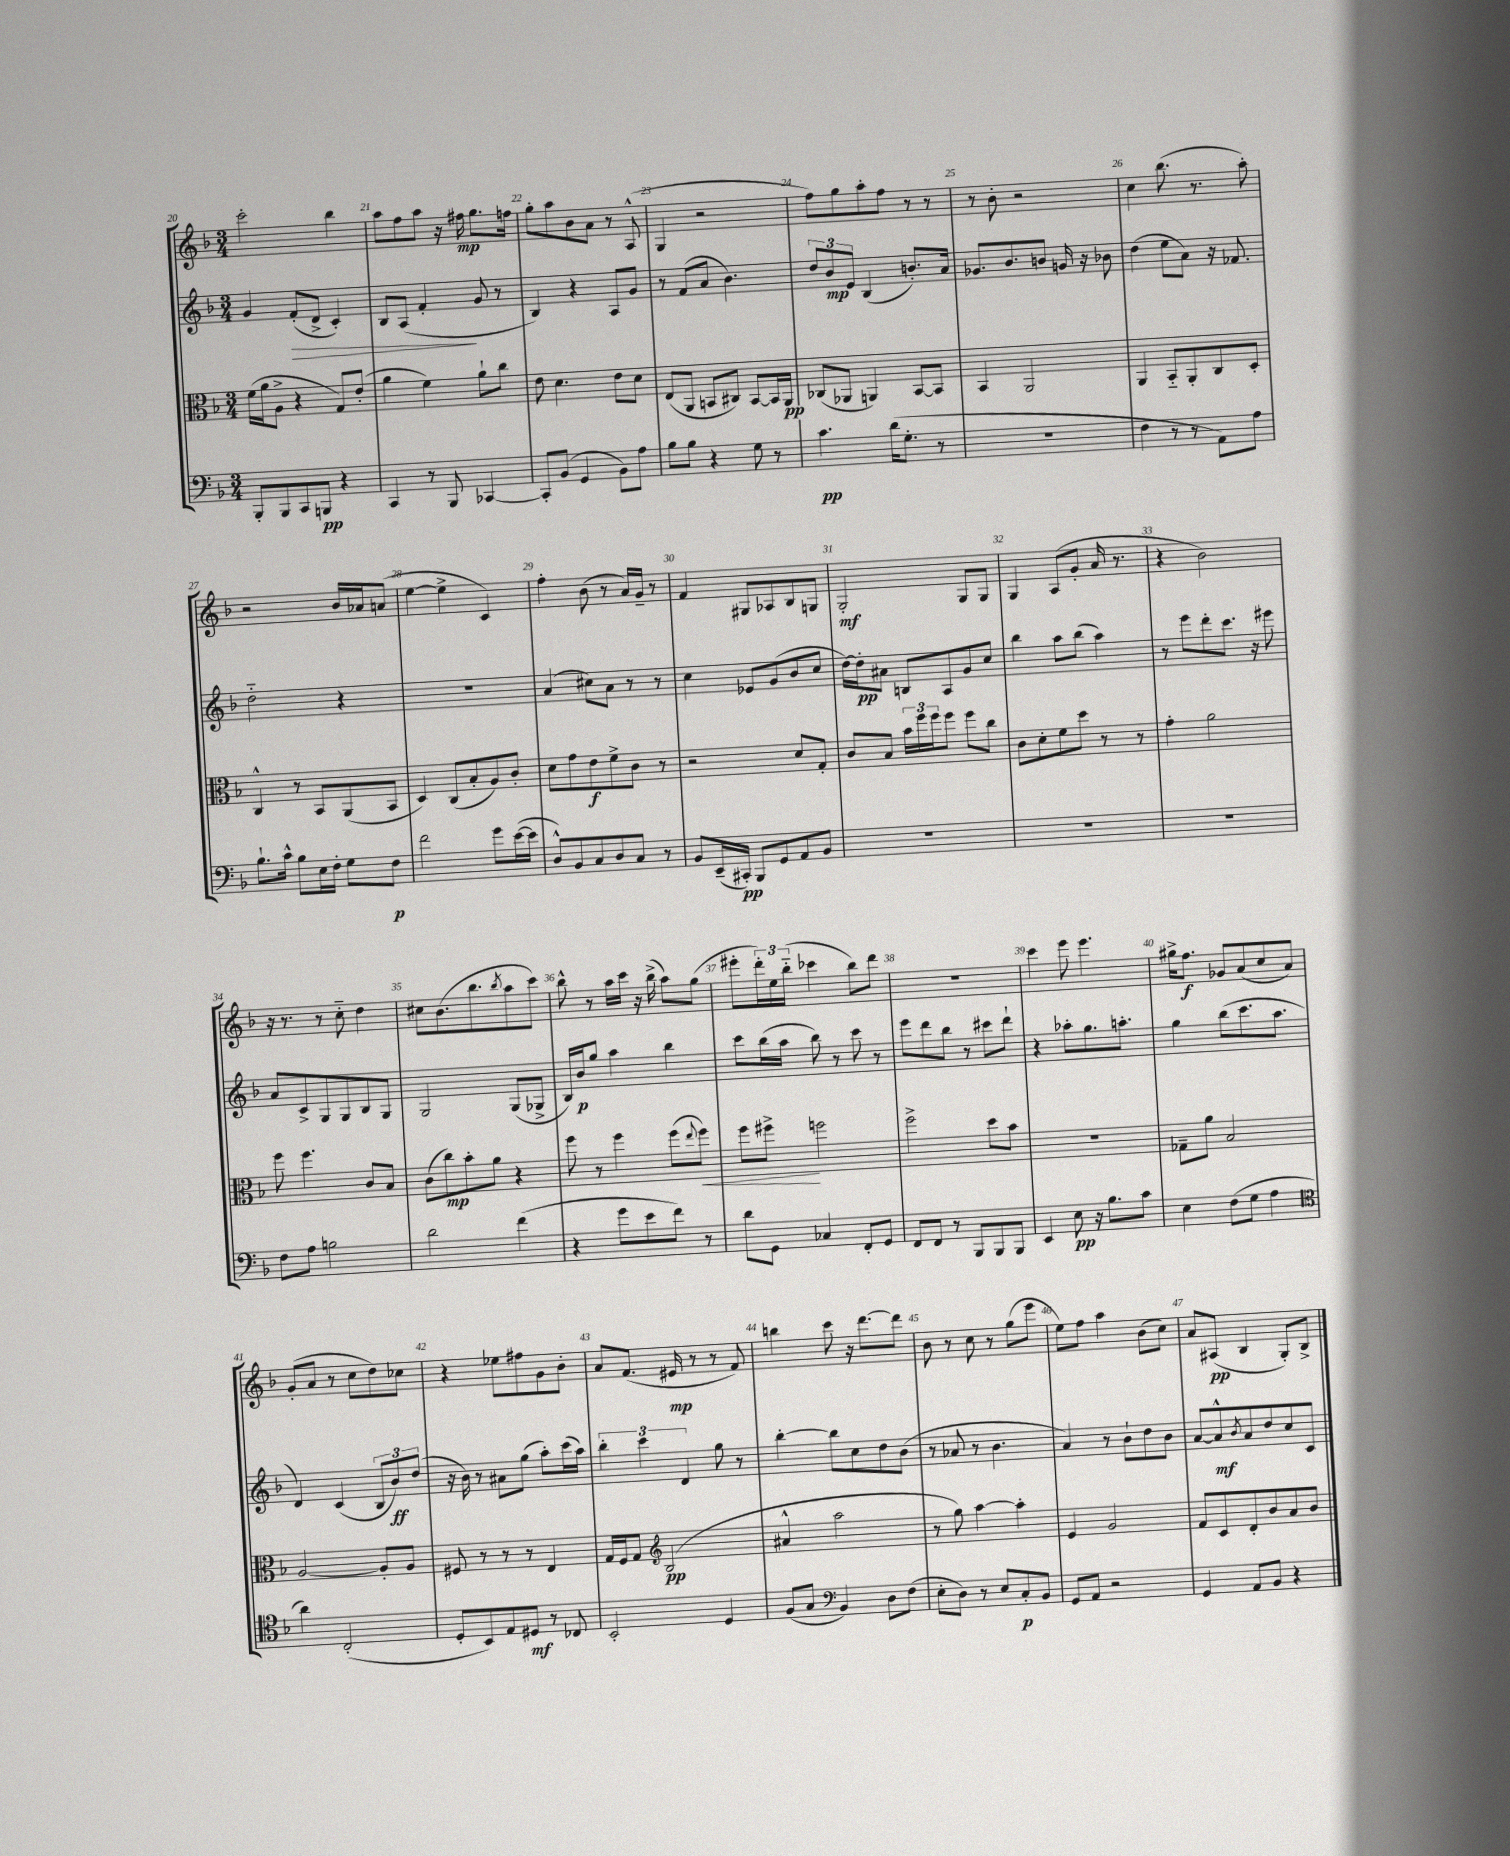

**kern	**kern	**kern	**kern
*staff4	*staff3	*staff2	*staff1
*clefF4	*clefC3	*clefG2	*clefG2
*k[b-]	*k[b-]	*k[b-]	*k[b-]
*M3/4	*M3/4	*M3/4	*M3/4
8BBB-'	(16f	4g	2ccc'
.	16a	.	.
8BBB-	8A^	.	.
8CC	4r	(8f'	.
8BBB	.	8d^	.
4r	8G)	4c')	4bb-
.	(8e'	.	.
=	=	=	=
4CC	4a	8B-	8aa
.	.	(8A	8ff
8r	4f)	4f'	8aa
8BBB-	.	.	16r
.	.	.	16ff#
[4CC-	8a`	8g	8.gg
.	8cc	8r	.
.	.	.	16ff
=	=	=	=
8CC-']	8e	4B-)	8gg'
(8BB-	4.d	.	8aa
4GG	.	4r	8b-
.	.	.	8a
8BB-)	8e	8A	8r
8A	8d	8g	(8A^^
=	=	=	=
8B-	(8E	8r	4G
8B-	8AA	(8f	.
4r	8BB	8a	2r
.	8C#)	4.b-)	.
8G	[8BB	.	.
8r	16BB]	.	.
.	16AA	.	.
=	=	=	=
4.c	(8C-	12dd	8ff)
.	.	12b-	.
.	8AA-	.	8gg
.	.	12e	.
.	4AA)	(4B-	8aa'
(16d	.	.	8ff
8.G'	.	.	.
.	[8BB-	8.b')	8r
8r	8BB-]	.	8r
.	.	16a	.
=	=	=	=
2.r	4BB-	8.g-	8r
.	.	.	8b-'
.	.	8.b-	.
.	2AA	.	2r
.	.	8b	.
.	.	16g	.
.	.	16r	.
.	.	8b-	.
=	=	=	=
4F	4AA	(4dd	4cc
8r	8BB-'~	8ee	(8.bb-
8r	8AA'	8a)	.
.	.	.	8.r
8AA)	8C	16r	.
.	.	8.f-	.
8A	8D'	.	8aa')
=	=	=	=
8.B-`	4C^^	2dd'~	2r
16c^^	.	.	.
8B-	8r	.	.
16E	8BB-	.	.
16F'	.	.	.
8G	(8AA	4r	16b-
.	.	.	16a-
8F	8BB-	.	(8a
=	=	=	=
2f	4D)	2.r	[4ee
.	(8C	.	4ee^]
.	8B-'	.	.
8g	8A)	.	4c)
([16e	8c'	.	.
16e]	.	.	.
=	=	=	=
8D^^)	8d	(4a	4ff'
8BB-	8g	.	.
8C	8e	8cc#)	(8b-
8D	8f^	8a	8r
8C	8c	8r	16a)
.	.	.	16g~
8r	8r	8r	8r
=	=	=	=
8BB-	2r	4cc	4f
(16EE~	.	.	.
16CC#')	.	.	.
8BBB-	.	8e-	8G#
8GG	.	(8g	8A-
8AA	8d	8b-	8B-
8BB-	8G'	8cc	8G
=	=	=	=
2.r	8c	[16dd)	2G'
.	.	16dd']	.
.	8B-	8a#	.
.	24b-	8B	.
.	24ff	.	.
.	24ff	.	.
.	8ff	8A	.
.	8ff	8g	8G
.	8cc	8cc	8G
=	=	=	=
2.r	8c	4bb-	4G
.	8d'	.	.
.	8f	8aa	(8A
.	8dd	(8bb-	8g'
.	8r	4aa)	16a
.	.	.	8.r
.	8r	.	.
=	=	=	=
2.r	4g'	8r	4r
.	.	8eee	.
.	2a	8ddd'	2b-)
.	.	8.ccc	.
.	.	16r	.
.	.	8eee#	.
=	=	=	=
8F	8ff	8a	16r
.	.	.	8.r
8A	4.ff	8c^	.
2B	.	8G	8r
.	.	8G	8cc'~
.	8c	8B-	4dd
.	8B-	8G	.
=	=	=	=
2d	(8c	2G	8cc#
.	8cc)	.	(8.b-
.	8b-'	.	.
.	.	.	8.bb-
.	8a	.	.
.	.	.	8qbb-
(4f	4r	(8G	8aa
.	.	8G-^	8ccc)
=	=	=	=
4r	8ff	16B-)	8bb-^^
.	.	16b-	.
.	8r	8gg	8r
8g	4ff	4aa	16aa
.	.	.	16ccc
8e	.	.	16r
.	.	.	(16bb-^
8f)	(8ff	4bb-	8aa)
.	8qqee	.	.
8r	8ff)	.	(8gg
=	=	=	=
8d	8ff	8ccc	8eee#'
8GG	8ff#^	(16bb-	24ddd')
.	.	.	24ee
.	.	16aa	.
.	.	.	(24bb-'~
4C-	2ff	8bb-)	4ccc-
.	.	8r	.
8FF'	.	8ccc	8bb-)
8GG	.	8r	8ddd
=	=	=	=
8FF	2ff^	8eee	2.r
8FF	.	8ddd	.
8r	.	8bb-	.
8BBB-	.	8r	.
8BBB-	8dd	8ccc#	.
8BBB-	8b-	8ddd`	.
=	=	=	=
4EE	2.r	4r	4ccc
8E	.	8aa-'	8eee
16r	.	8.gg	4.eee
8.B-	.	.	.
.	.	8.aa'	.
8c	.	.	.
=	=	=	=
4E	8G-~	4gg	16gg#^
.	.	.	8.ff
.	8a	.	.
(8F	2B-	(8bb-	8g-
8G	.	8.ccc	(8a
4A	.	.	8cc
.	.	8.aa	.
.	.	.	8a)
=	=	=	=
*clefC4	*	*	*
4a)	[2A	4d)	(8g'
.	.	.	8a
(2C'	.	(4c	8r
.	.	.	8cc
.	8A']	12B-	8dd)
.	.	12b-)	.
.	8A	.	8cc-
.	.	(12dd	.
=	=	=	=
8D'	8F#	16r	4r
.	.	16b-)	.
8BB-)	8r	8r	.
8E	8r	8a#	8ee-
8D#	8r	(8gg	8ff#
8r	4E	8aa')	8g
8C-	.	(16ccc	8b-'
.	.	16aa)	.
=	=	=	=
2BB-'	16G	6bb-'	8a
.	16F	.	.
.	8G	.	(8.f
.	.	6ccc	.
*	*clefG2	*	*
.	(2B-	.	.
.	.	.	16e#
.	.	6d	.
.	.	.	8r
4D	.	8gg	8r
.	.	8r	8f)
=	=	=	=
(8F	4a#^^	[4bb-'	4bb
8G	.	.	.
*clefF4	*	*	*
4BB-)	2aa	8bb-]	8ccc
.	.	8cc	16r
.	.	.	[8.ddd
8D	.	8dd	.
(8F	.	(8b-	8ddd]
=	=	=	=
8E'	8r	8r	8b-
8D)	8gg)	8a-	8r
8r	[4aa	8r	8cc
8E	.	4.b-	8r
8C'	4aa']	.	(8gg
8BB-	.	.	8eee
=	=	=	=
8GG	4e	4a)	8ee)
8AA	.	.	8ff
2r	2g	8r	4aa
.	.	8b-`	.
.	.	8dd	(8b-
.	.	8b-	8cc)
=	=	=	=
4GG	8f	[8a	8a
.	8c	8a^^]	(8A#
.	.	8qb-	.
8AA	8d'	8a	4B-
8BB-	8b-	8dd	.
4r	8a	8cc	8G')
.	8b-	8c	8B-^
==	==	==	==
*-	*-	*-	*-
